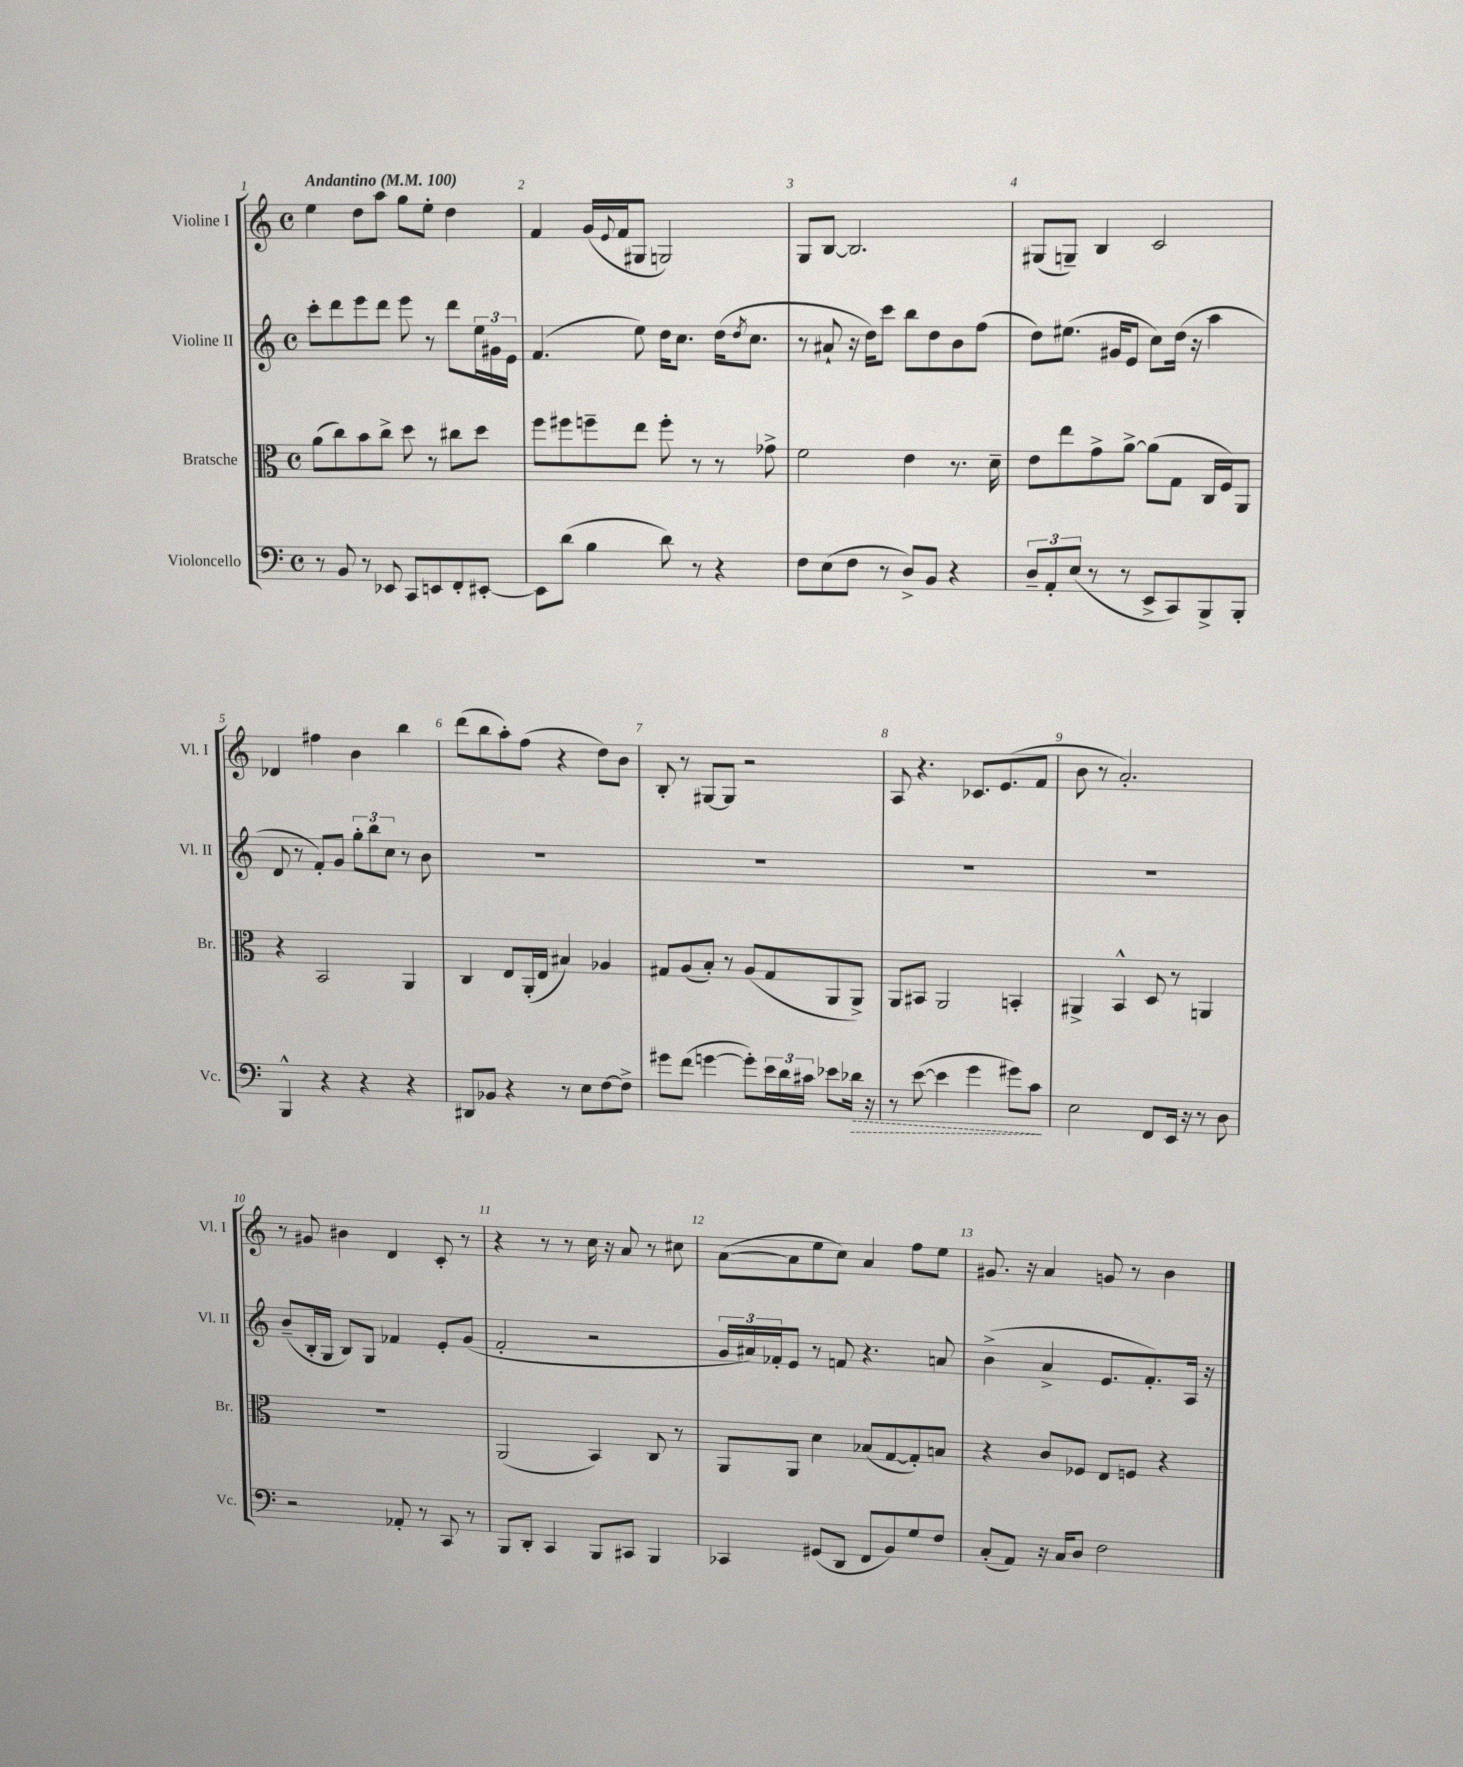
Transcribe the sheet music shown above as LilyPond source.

<<
\new StaffGroup <<
\new Staff = "s0" \with { instrumentName = "Violine I" shortInstrumentName = "Vl. I" } {
    \clef treble \key c \major \defaultTimeSignature \time 4/4 \tempo "Andantino" 4 = 100
    e''4 d''8 a''8 g''8 e''8-. d''4 |
    f'4 g'16( \appoggiatura { e'8 } f'16 gis8 g2) |
    g8 b8~ b2. |
    gis8( g8--) b4 c'2 |
    des'4 fis''4 b'4 b''4 |
    d'''8( b''8 a''8-.) f''8( r4 d''8) b'8 |
    b8-. r8 gis8~ gis8 r2 |
    a8 r4. ces'8. e'8.( f'8 |
    b'8 r8 a'2.-.) |
    r8 gis'8 bis'4 d'4 c'8-. r8 |
    r4 r8 r8 c''16 r16 a'8 r8 cis''8 |
    a'8~( a'8 e''8 c''8) a'4 f''8 e''8 |
    gis'8. r16 a'4 g'8 r8 b'4 \bar "|." |
}
\new Staff = "s1" \with { instrumentName = "Violine II" shortInstrumentName = "Vl. II" } {
    \clef treble \key c \major \defaultTimeSignature \time 4/4
    c'''8-. d'''8 e'''8 d'''8 e'''8 r8 d'''8 \tuplet 3/2 { e''16 gis'16 e'16 } |
    f'4.( e''8) d''16 c''8. d''16( \acciaccatura { d''8 } c''8. |
    r8 ais'8-! r16 d''16) c'''8 b''8 d''8 b'8 f''8( |
    d''8) eis''8.( gis'16 e'8 c''8) d''16( r16 a''4 |
    d'8 r8 f'8-.) g'8 \tuplet 3/2 { g''8-. b''8 c''8 } r8 b'8 |
    R1 |
    R1 |
    R1 |
    R1 |
    b'8--( b16-. g16 b8) g8 fes'4 e'8-. g'8( |
    f'2-. r2 |
    \tuplet 3/2 { g'16 ais'16) fes'16-. } e'8 r8 f'8 r4. a'8 |
    b'4->( a'4-> e'8. f'8.-.) a16 r16 \bar "|." |
}
\new Staff = "s2" \with { instrumentName = "Bratsche" shortInstrumentName = "Br." } {
    \clef alto \key c \major \defaultTimeSignature \time 4/4
    a'8( c''8) b'8 c''8-> d''8 r8 cis''8 d''8 |
    f''8 fis''8 f''8-- e''8 f''8-. r8 r8 ges'8-> |
    f'2 e'4 r8. d'16-- |
    e'8 e''8 g'8-> a'8~-> a'8( g8 c16 f16) a,8 |
    r4 b,2 a,4 |
    c4 e8 a,16-.( e16 bis4) aes4 |
    gis8 a8( b8-.) r8 a8( gis8 a,8 a,8->) |
    a,8 bis,8 a,2 b,4-. |
    ais,4-> b,4-^ d8 r8 a,4 |
    R1 |
    a,2( b,4) c8 r8 |
    a,8 a,8 d'4 bes8( g8~ g8-.) b8 |
    r4 c'8 fes8 e8 f8 r4 \bar "|." |
}
\new Staff = "s3" \with { instrumentName = "Violoncello" shortInstrumentName = "Vc." } {
    \clef bass \key c \major \defaultTimeSignature \time 4/4
    r8 b,8 r8 ees,8 c,8 e,8 f,8-. eis,8~-. |
    eis,8 d'8( b4 d'8) r8 r4 |
    f8 e8( f8 r8 d8->) b,8 r4 |
    \tuplet 3/2 { d8-- a,8-. e8( } r8 r8 e,8-> c,8) b,,8-> b,,8-. |
    b,,4-^ r4 r4 r4 |
    dis,8 bes,8 r4 r8 e8 f8~ f8-> |
    gis'8 f'8( g'4~ g'8-.) \tuplet 3/2 { e'16 d'16 cis'16 } ees'8 \once \override Hairpin.style = #'dashed-line des'16\> r16 |
    r8 e'8~( e'4 g'4 gis'8) c'8\! |
    e2 f,8 e,16 r16 r8 d8 |
    r2 aes,8-. r8 c,8 r8 |
    b,,8 d,8-. c,4 b,,8 cis,8 b,,4 |
    ces,4 gis,8( d,8 f,8 b,8) g8 f8 |
    c8-.( a,8) r16 c16 d8 f2 \bar "|." |
}
>>
>>
\layout { \context { \Score \override BarNumber.break-visibility = ##(#f #t #t) barNumberVisibility = #all-bar-numbers-visible } }
